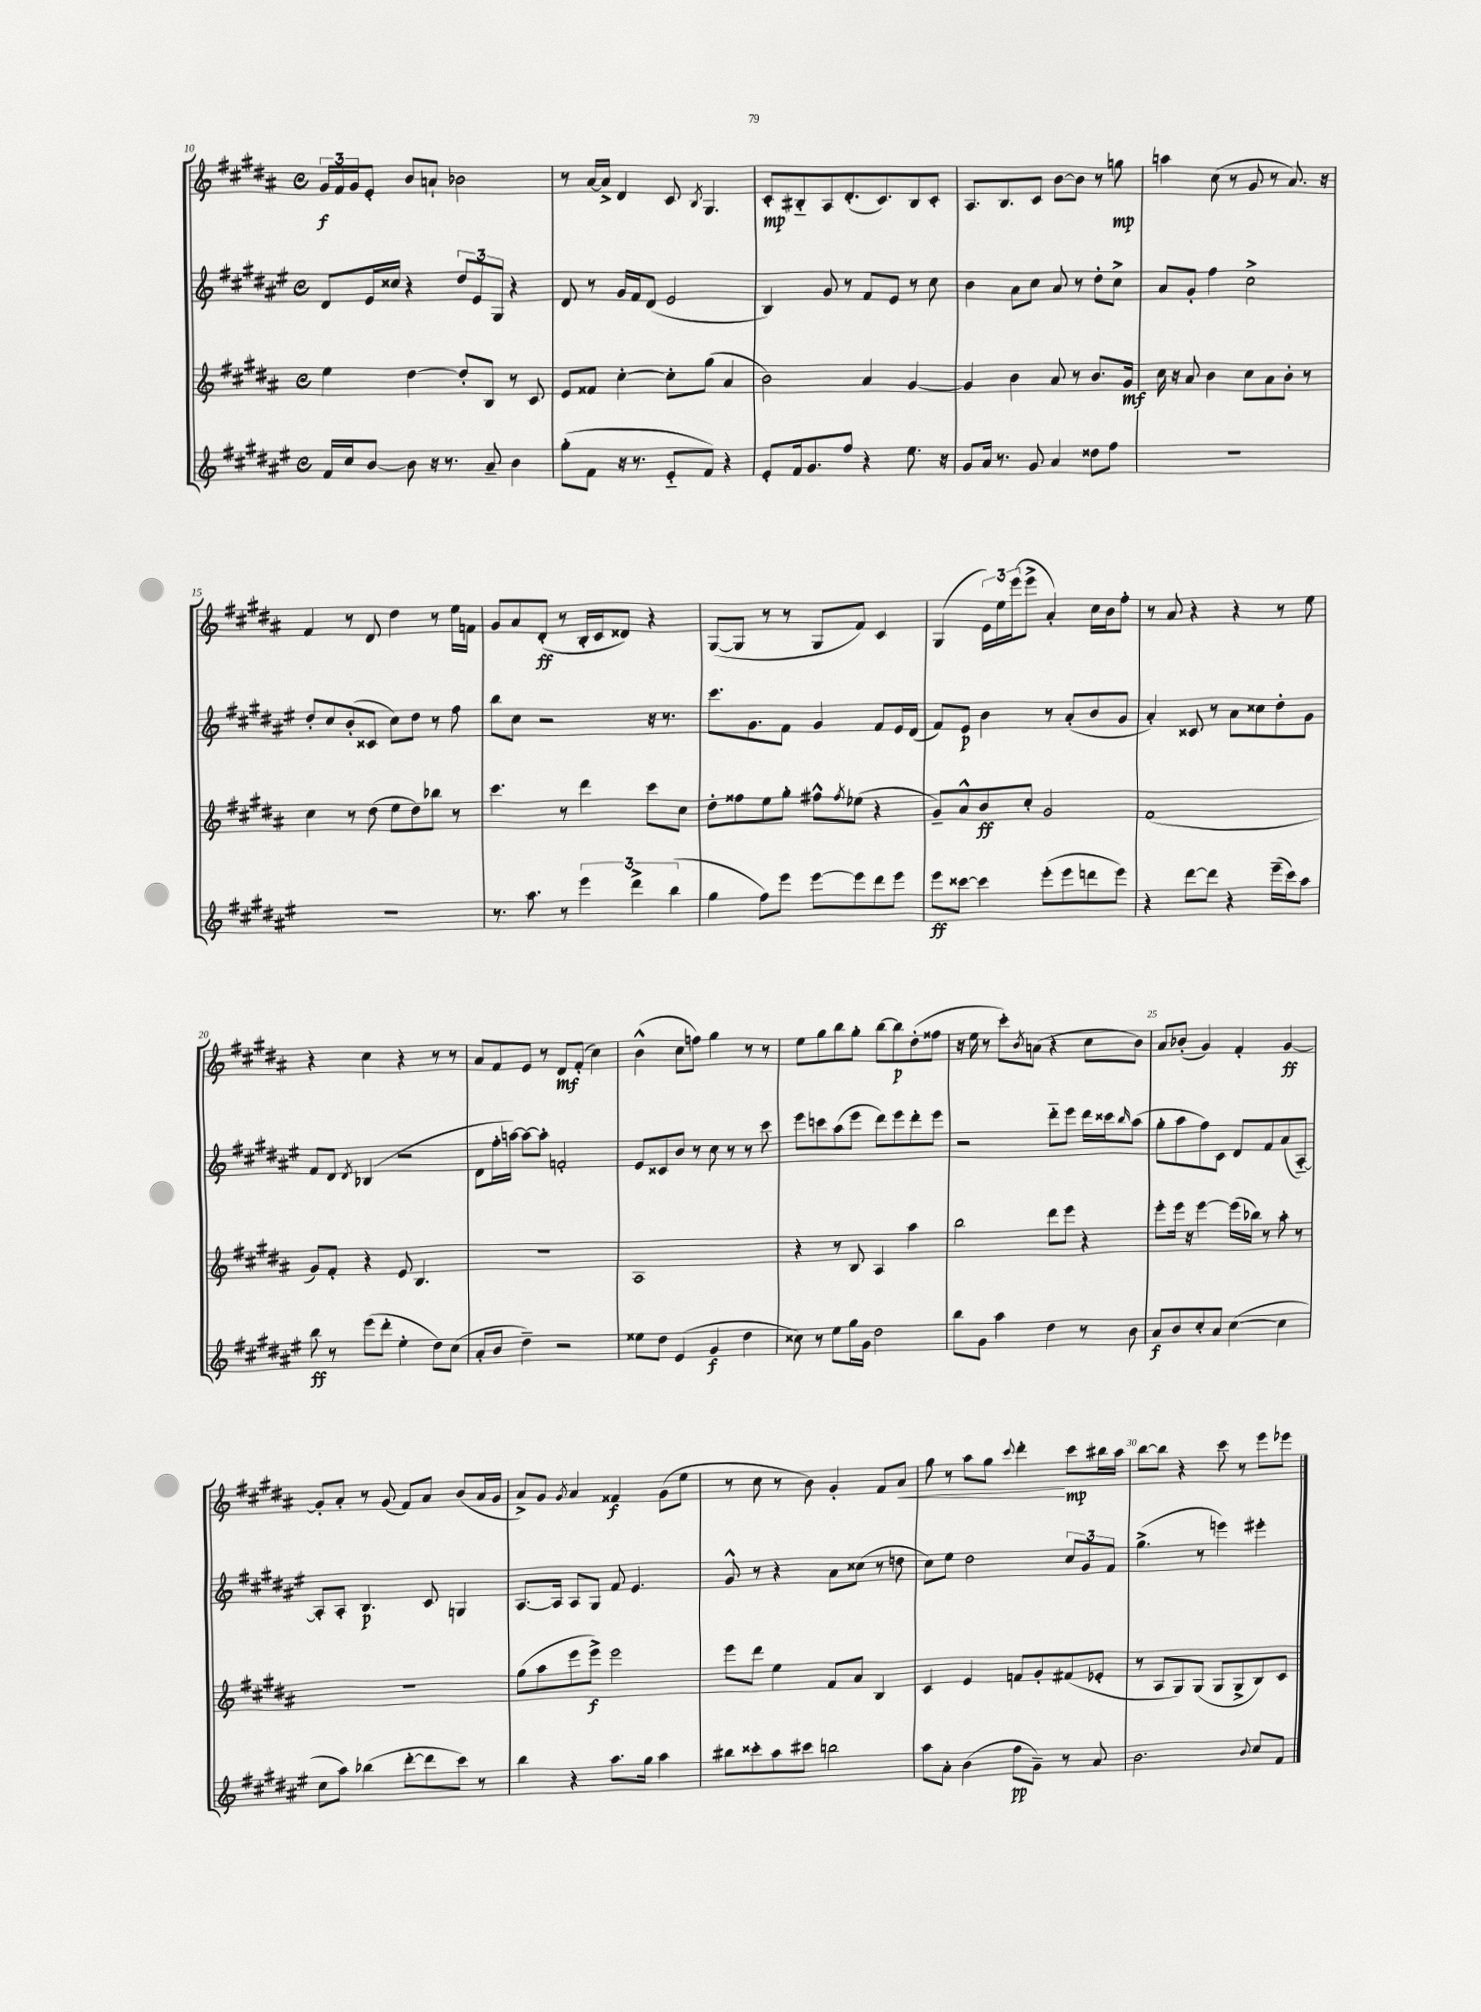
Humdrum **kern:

**kern	**dynam	**kern	**dynam	**kern	**dynam	**kern	**dynam
*part4	*part4	*part3	*part3	*part2	*part2	*part1	*part1
*staff4	*staff4	*staff3	*staff3	*staff2	*staff2	*staff1	*staff1
*clefG2	*	*clefG2	*	*clefG2	*	*clefG2	*
*k[f#c#g#d#a#e#]	*	*k[f#c#g#d#a#]	*	*k[f#c#g#d#a#e#]	*	*k[f#c#g#d#a#]	*
*M4/4	*	*M4/4	*	*M4/4	*	*M4/4	*
*met(c)	*	*met(c)	*	*met(c)	*	*met(c)	*
=10	=10	=10	=10	=10	=10	=10	=10
16f#/LL	.	4ee\	.	8d#/L	.	24g#/LL	f
.	.	.	.	.	.	24f#/	.
16cc#/J	.	.	.	.	.	.	.
.	.	.	.	.	.	24g#/J	.
[8b/J	.	.	.	16e#/L	.	8e'/J	.
.	.	.	.	16cc##X/JJ	.	.	.
8b\]	.	[4dd#\	.	4r	.	8b/L	.
16r	.	.	.	.	.	8an`/J	.
8.r	.	.	.	.	.	.	.
.	.	8dd#'/L]	.	12dd#/L	.	2b-X\	.
.	.	.	.	12e#/	.	.	.
8a#~/	.	8B/J	.	.	.	.	.
.	.	.	.	12G#/J	.	.	.
4b\	.	8r	.	4r	.	.	.
.	.	8c#/	.	.	.	.	.
=11	=11	=11	=11	=11	=11	=11	=11
(8gg#'\L	.	8e/L	.	8d#/	.	8r	.
8f#\J	.	8f##X/J	.	8r	.	[16a#/LL	.
.	.	.	.	.	.	16a#^/JJ]	.
16r	.	[4cc#'\	.	16g#/LL	.	4d#/	.
8.r	.	.	.	16f#/J	.	.	.
.	.	.	.	(8d#/J	.	.	.
8e#/L	.	8cc#'\L]	.	2e#/	.	8c#/	.
.	.	.	.	.	.	8qB/	.
8f#/J)	.	(8gg#\J	.	.	.	4.G#/	.
4r	.	4a#/	.	.	.	.	.
=12	=12	=12	=12	=12	=12	=12	=12
8e#'/L	.	2b\)	.	4B/)	.	8c#'/L	mp
16f#/k	.	.	.	.	.	8B#X/	.
8.g#/	.	.	.	.	.	.	.
.	.	.	.	8g#/	.	8A#/	.
8ff#/J	.	.	.	8r	.	(8.d#'/	.
4r	.	4a#/	.	8f#/L	.	.	.
.	.	.	.	.	.	8.c#/)	.
.	.	.	.	8e#/J	.	.	.
8.ee#\	.	[4g#/	.	8r	.	8B#/	.
.	.	.	.	8cc#\	.	8c#'/J	.
16r	.	.	.	.	.	.	.
=13	=13	=13	=13	=13	=13	=13	=13
8g#/L	.	4g#/]	.	4b\	.	8.A#/L	.
16a#/Jk	.	.	.	.	.	.	.
8.r	.	.	.	.	.	8.B/	.
.	.	4b\	.	8a#\L	.	.	.
8g#/	.	.	.	8cc#\J	.	8c#/J	.
4a#/	.	8a#/	.	8a#/	.	[8b\L	.
.	.	8r	.	8r	.	8b\J]	.
8dd##X\L	.	8.b/L	.	8dd#'\L	.	8r	.
8ff#\J	.	.	.	8cc#^\J	.	8ggn\	mp
.	.	16g#/Jk	mf	.	.	.	.
=14	=14	=14	=14	=14	=14	=14	=14
1r	.	16cc#\	.	8a#/L	.	4aan\	.
.	.	16r	.	.	.	.	.
.	.	8a#/	.	8g#'/J	.	.	.
.	.	4b\	.	4ff#\	.	(8cc#\	.
.	.	.	.	.	.	8r	.
.	.	8cc#\L	.	2cc#^\	.	8g#/	.
.	.	8a#\	.	.	.	8r	.
.	.	8b'\J	.	.	.	8.a#/)	.
.	.	8r	.	.	.	.	.
.	.	.	.	.	.	16r	.
!!LO:LB:g=z
=15	=15	=15	=15	=15	=15	=15	=15
1r	.	4cc#\	.	8dd#'/L	.	4f#/	.
.	.	.	.	8cc#/	.	.	.
.	.	8r	.	(8b'/	.	8r	.
.	.	(8dd#\	.	8c##X/J	.	8d#/	.
.	.	8ee\L	.	8cc#\L)	.	4dd#\	.
.	.	8dd#\)	.	8dd#\J	.	.	.
.	.	8bb-X\J	.	8r	.	8r	.
.	.	8r	.	8ff#\	.	16ee\LL	.
.	.	.	.	.	.	16fn\JJ	.
=16	=16	=16	=16	=16	=16	=16	=16
8.r	.	4.ccc#\	.	8bb\L	.	8g#/L	.
.	.	.	.	8cc#\J	.	8a#/	.
8.aa#\	.	.	.	.	.	.	.
.	.	.	.	2r	.	(8d#'/J	ff
8r	.	8r	.	.	.	8r	.
6eee#\	.	4ddd#\	.	.	.	16B'/LL	.
.	.	.	.	.	.	16c#/J	.
.	.	.	.	.	.	8d##X/J)	.
6ddd#^\	.	.	.	.	.	.	.
.	.	8ccc#\L	.	16r	.	4r	.
.	.	.	.	8.r	.	.	.
(6bb\	.	.	.	.	.	.	.
.	.	8cc#\J	.	.	.	.	.
=17	=17	=17	=17	=17	=17	=17	=17
4gg#\	.	8dd#'\L	.	8.ccc#\L	.	([8G#/L	.
.	.	8ff##X\	.	.	.	8G#/J]	.
.	.	.	.	8.g#\	.	.	.
8ff#\L)	.	8ee\	.	.	.	8r	.
8eee#\J	.	8gg#'\J	.	8f#\J	.	8r	.
[8eee#\L	.	8ff#X^^\L	.	4g#/	.	8G#/L	.
.	.	8qff#/	.	.	.	.	.
8eee#\]	.	(8ee-X\J	.	.	.	8f#/J)	.
8ddd#\	.	4r	.	8f#/L	.	4c#/	.
8eee#\J	.	.	.	16e#/L	.	.	.
.	.	.	.	(16d#/JJ	.	.	.
=18	=18	=18	=18	=18	=18	=18	=18
8eee#\L	ff	8g#~/L)	.	8f#/L)	.	(4G#/	.
[8ccc##X\J	.	8a#^^/	.	8e#/J	p	.	.
4ccc##\]	.	8b/	ff	4b\	.	24e\LL)	.
.	.	.	.	.	.	24ee\	.
.	.	.	.	.	.	(24eee\J	.
.	.	8cc#'/J	.	.	.	8eee^\J	.
(8eee#'\L	.	2g#/	.	8r	.	4a#'/)	.
8eee#\	.	.	.	(8a#'/L	.	.	.
8dddn\	.	.	.	8b/	.	16cc#\LL	.
.	.	.	.	.	.	16b\J	.
8eee#\J)	.	.	.	8g#/J	.	8ff#'\J	.
=19	=19	=19	=19	=19	=19	=19	=19
4r	.	(1f#	.	4a#'/)	.	8r	.
.	.	.	.	.	.	8a#/	.
[8ddd#\L	.	.	.	8c##X/	.	4r	.
8ddd#\J]	.	.	.	8r	.	.	.
4r	.	.	.	8a#\L	.	4r	.
.	.	.	.	8cc##X\	.	.	.
(16eee#~\LL	.	.	.	8dd#'\	.	8r	.
16ccc#\J)	.	.	.	.	.	.	.
8aa#\J	.	.	.	8g#\J	.	8ee\	.
!!LO:LB:g=z
=20	=20	=20	=20	=20	=20	=20	=20
8bb\	ff	8g#/L)	.	8f#/L	.	4r	.
8r	.	8f#'/J	.	8d#/J	.	.	.
.	.	.	.	8qd#/	.	.	.
(8eee#\L	.	4r	.	(4B-X/	.	4cc#\	.
8ddd#'\J	.	.	.	.	.	.	.
4ee#'\	.	8e/	.	2r	.	4r	.
.	.	4.B/	.	.	.	.	.
8dd#\L)	.	.	.	.	.	8r	.
(8cc#\J	.	.	.	.	.	8r	.
=21	=21	=21	=21	=21	=21	=21	=21
8a#'/L	.	1r	.	8d#\L	.	8a#/L	.
8b/J	.	.	.	16ff#'\L	.	8f#/	.
.	.	.	.	[16aan\JJ)	.	.	.
4dd#~\)	.	.	.	8aa\L_	.	8e/J	.
.	.	.	.	8aa'\J]	.	8r	.
2r	.	.	.	2fn'/	.	8d#/L	mf
.	.	.	.	.	.	(8f#'/J	.
.	.	.	.	.	.	4cc#\)	.
=22	=22	=22	=22	=22	=22	=22	=22
8ee##X\L	.	1A#	.	8e#/L	.	(4b^^\	.
8dd#\J	.	.	.	8c##X/	.	.	.
(4e#/	.	.	.	8b/J	.	8cc#\L	.
.	.	.	.	8r	.	8ffn\J)	.
4g#/	f	.	.	8cc#\	.	4gg#\	.
.	.	.	.	8r	.	.	.
4dd#\	.	.	.	8r	.	8r	.
.	.	.	.	8ccc#\	.	8r	.
=23	=23	=23	=23	=23	=23	=23	=23
8cc##X\)	.	4r	.	8eee#\L	.	8ee\L	.
8r	.	.	.	8cccn\	.	8gg#\	.
8ee#\L	.	8r	.	(8aa#\	.	8bb\	.
16gg#\L	.	8B/	.	8eee#\J	.	8gg#'\J	.
16g#\JJ	.	.	.	.	.	.	.
2dd#\	.	4A#/	.	8ddd#\L)	.	[8bb\L	.
.	.	.	.	8eee#\	.	8bb\]	p
.	.	4aa#\	.	8ddd#'\	.	(8dd#'\	.
.	.	.	.	8eee#\J	.	8ff##X\J	.
=24	=24	=24	=24	=24	=24	=24	=24
8bb\L	.	2bb\	.	2r	.	16r	.
.	.	.	.	.	.	16ee\	.
8g#\J	.	.	.	.	.	8r	.
4aa#\	.	.	.	.	.	8ccc#'\L)	.
.	.	.	.	.	.	8qb/	.
.	.	.	.	.	.	(8an\J	.
4dd#\	.	8ddd#\L	.	8ddd#\L	.	4r	.
.	.	8eee\J	.	8eee#\J	.	.	.
8r	.	4r	.	16ddd#\LL	.	8cc#\L	.
.	.	.	.	16ccc##X\J	.	.	.
.	.	.	.	16qqbb/	.	.	.
8b\	.	.	.	(8aa#\J	.	8b\J)	.
=25	=25	=25	=25	=25	=25	=25	=25
8a#/L	f	8eee'\L	.	8gg#'\L	.	8a#/L	.
8b/	.	16eee\Jk	.	8aa#\	.	(8b-X'/J	.
.	.	16r	.	.	.	.	.
8cc#'/	.	[4eee\	.	8ff#\)	.	4g#/)	.
8a#/J	.	.	.	8c#\J	.	.	.
([4cc#\	.	(16eee\LL]	.	8d#/L	.	4f#'/	.
.	.	16bb-X\JJ)	.	.	.	.	.
.	.	8r	.	8f#/	.	.	.
4cc#\]	.	8aa#'\	.	(8a#/	.	[4g#/	ff
.	.	8r	.	[8A#/J)	.	.	.
!!LO:LB:g=z
=26	=26	=26	=26	=26	=26	=26	=26
8cc#\L	.	1r	.	8A#'/L]	.	8g#'/L]	.
8aa#\J)	.	.	.	8A#'/J	.	8a#'/J	.
(4bb-X\	.	.	.	4.B/	p	8r	.
.	.	.	.	.	.	(8g#/	.
[8ddd#'\L	.	.	.	.	.	8f#/L)	.
8ddd#\]	.	.	.	8c#/	.	8a#/J	.
8ccc#\J)	.	.	.	4Gn/	.	(8b/L	.
8r	.	.	.	.	.	16a#/L	.
.	.	.	.	.	.	16g#/JJ	.
=27	=27	=27	=27	=27	=27	=27	=27
4bb\	.	(8gg#\L	.	[8.A#/L	.	8a#^/L)	.
.	.	8aa#\	.	.	.	8g#/J	.
.	.	.	.	16A#/Jk]	.	.	.
.	.	.	.	.	.	8qg#/	.
4r	.	8eee\	.	8A#/L	.	4a#/	.
.	.	8eee^\J)	f	8G#/J	.	.	.
8.aa#\L	.	2eee\	.	8f#/	.	4f##X/	f
.	.	.	.	4.e#/	.	.	.
16gg#\Jk	.	.	.	.	.	.	.
4aa#\	.	.	.	.	.	(8g#\L	.
.	.	.	.	.	.	8ee\J	.
=28	=28	=28	=28	=28	=28	=28	=28
8bb#X\L	.	8eee\L	.	8g#^^/	.	8r	.
8ccc##X'\	.	8ddd#\J	.	8r	.	8cc#\	.
8aa#\	.	4ee\	.	4r	.	8r	.
8ccc#X\J	.	.	.	.	.	8b\)	.
2bbn\	.	8f#/L	.	8a#\L	.	4g#'/	.
.	.	8a#/J	.	(8cc##X\J	.	.	.
.	.	4B/	.	8r	.	8f#/L	.
!	!	!	!	!	!	!	!LO:HP:b
.	.	.	.	8ddn\	.	8a#/J	<
=29	=29	=29	=29	=29	=29	=29	=29
8aa#\L	.	4c#/	.	8cc#\L)	.	8gg#\	.
8a#'\J	.	.	.	8ee#\J	.	8r	.
(4b\	.	4e/	.	2dd#\	.	8aa#\L	.
.	.	.	.	.	.	8gg#\J	.
.	.	.	.	.	.	8qqccc#/	.
8ff#\L	pp	8fn/L	.	.	.	4ddd#'\	.
8g#~\J)	.	8g#'/	.	.	.	.	.
8r	.	(8f#X/	.	12cc#/L	.	8ccc#\L	[ mp
.	.	.	.	12g#/	.	.	.
8a#/	.	8e-X'/J	.	.	.	16bb#X\L	.
.	.	.	.	12f#/J	.	.	.
.	.	.	.	.	.	16aa#\JJ	.
=30	=30	=30	=30	=30	=30	=30	=30
2.b\	.	8r	.	(4.gg#^\	.	[8bb\L	.
.	.	8A#/L	.	.	.	8bb\J]	.
.	.	8G#/)	.	.	.	4r	.
.	.	(8G#/J	.	8r	.	.	.
.	.	8G#/L	.	4eeen\)	.	8ccc#\	.
.	.	8G#^/	.	.	.	8r	.
8qqb/	.	.	.	.	.	.	.
8cc#/L	.	8B/)	.	4eee#X'\	.	8eee\L	.
8f#/J	.	8c#/J	.	.	.	8eee-X\J	.
==	==	==	==	==	==	==	==
*-	*-	*-	*-	*-	*-	*-	*-
